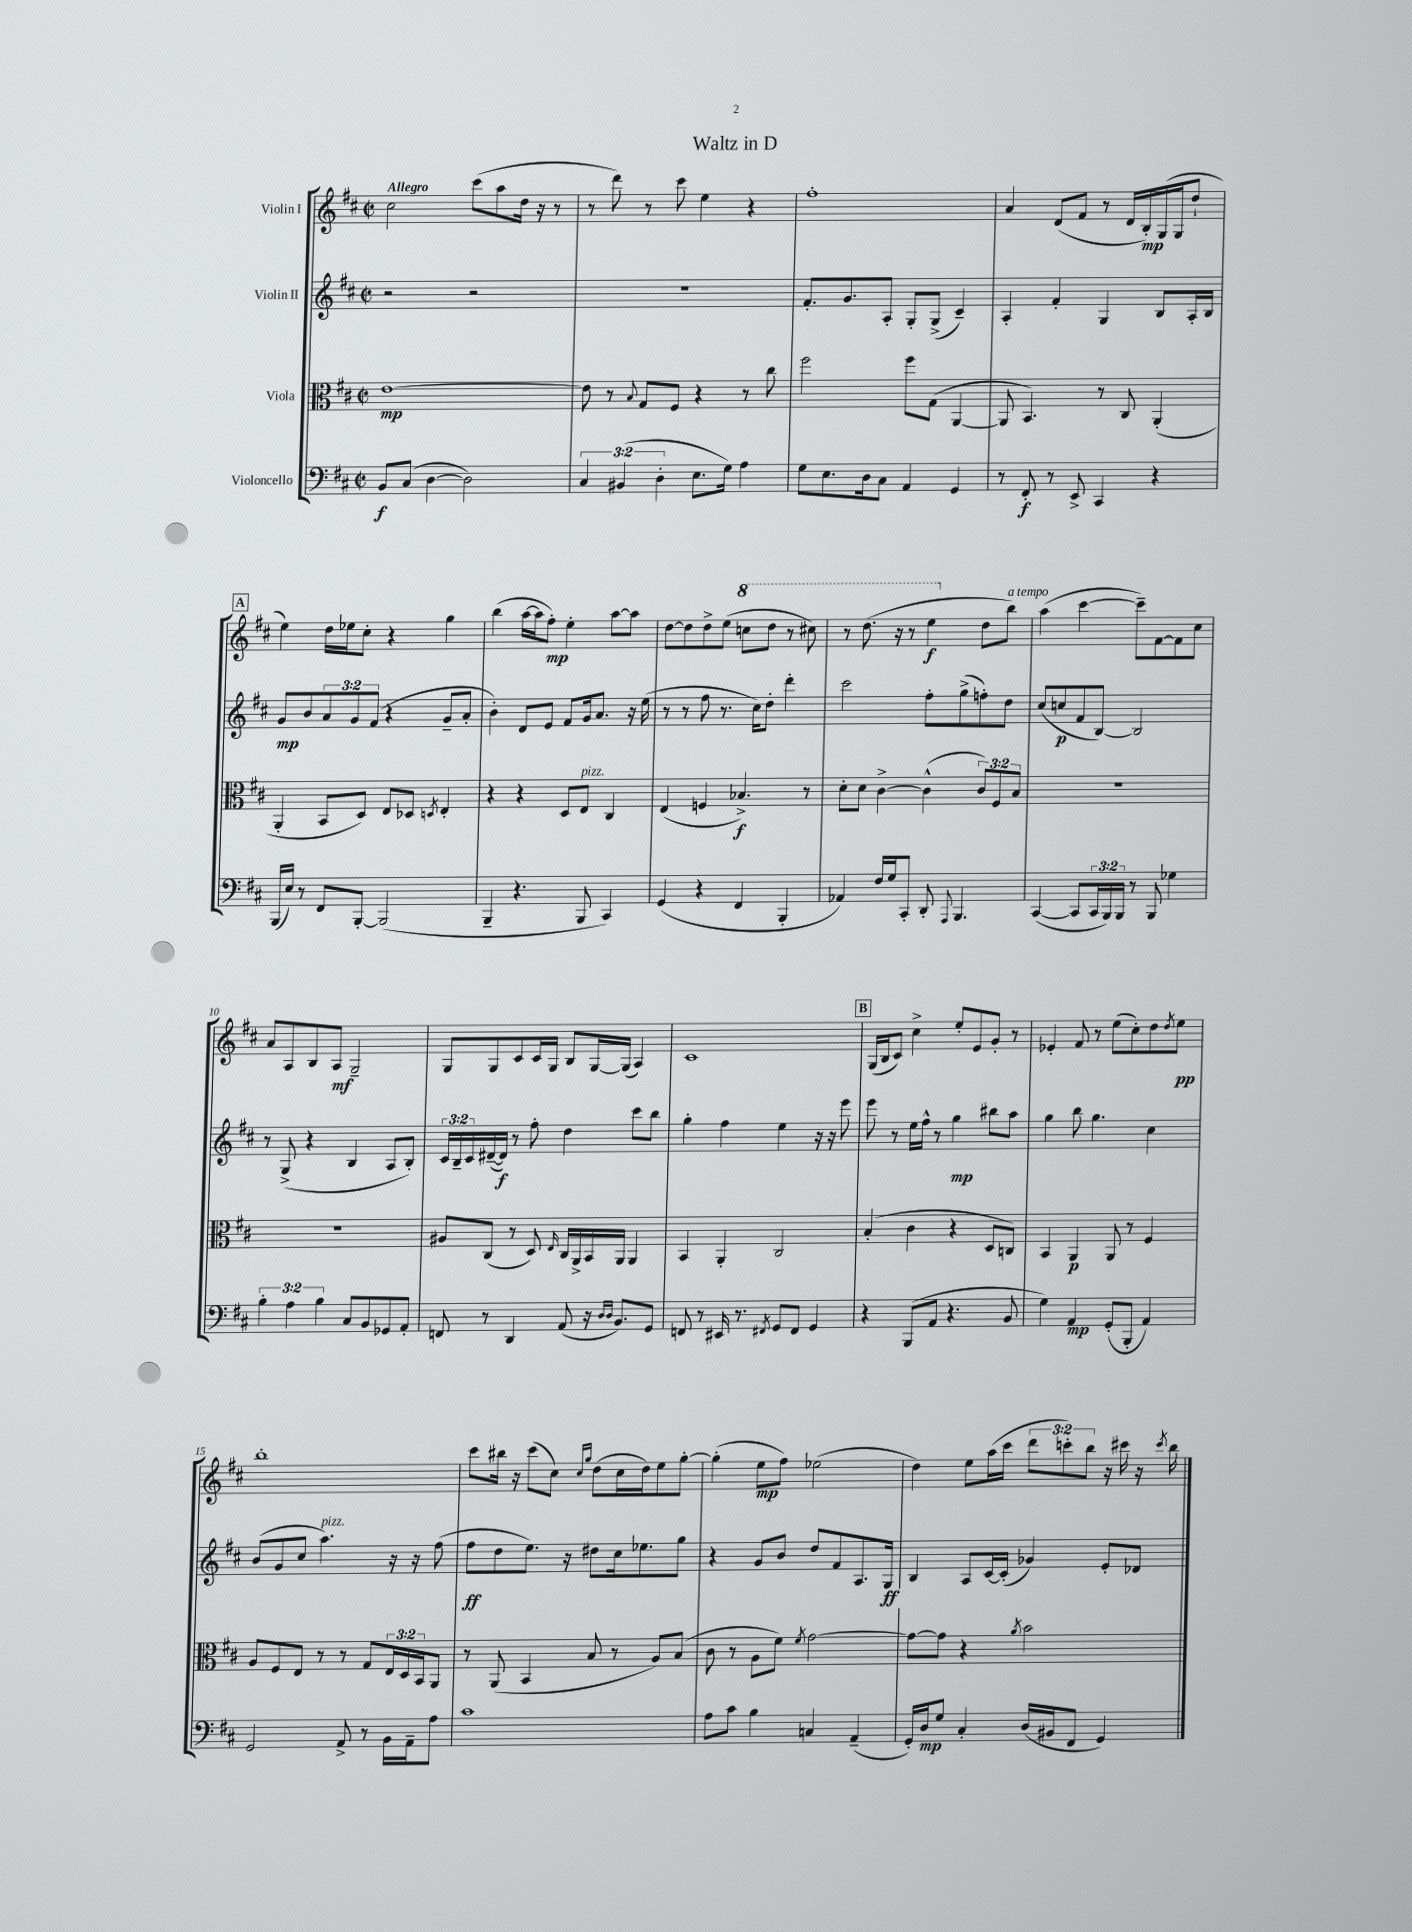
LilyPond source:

\header { title = "Waltz in D" }
<<
\new StaffGroup <<
\new Staff = "s0" \with { instrumentName = "Violin I" } {
    \clef treble \key d \major \defaultTimeSignature \time 2/2 \override Staff.TupletNumber.text = #tuplet-number::calc-fraction-text \tempo "Allegro"
    cis''2 cis'''8( a''8 d''16 r16 r8 |
    r8 d'''8) r8 cis'''8 e''4 r4 |
    fis''1-. |
    a'4 d'8( fis'8 r8 d'16 b16-.\mp) g16( g16 d''8-! |
    \mark \markup { \box "A" } e''4) d''16 ees''16 cis''8-. r4 g''4 |
    b''4( a''16~ a''16 fis''8-.\mp) e''4-. a''8~ a''8 |
    d''8~ d''8 d''8-> e''8( \ottava #1 c'''8 d'''8 r8 cis'''8) |
    r8 d'''8.( r16 r8 e'''4\f \ottava #0 d''8 b''8^\markup { \italic "a tempo" }) |
    a''4( cis'''4~ cis'''8--) fis'8~ fis'8 cis''8 |
    a'8 a8 b8 a8\mf g2-- |
    g8 g8 cis'8 cis'16 g16 b8 g16~ g16( a4) |
    cis'1 |
    \mark \markup { \box "B" } g16( b16 cis'8) cis''4-> e''8-. e'8 g'8-. r8 |
    ees'4-. fis'8 r8 e''8( cis''8-.) d''8 \acciaccatura { d''8 } e''8\pp |
    b''1-. |
    cis'''8 bis''16 r16 cis'''8( cis''8) \grace { cis''16 g''16 } d''8( cis''16 d''16) e''8 g''8~-. |
    g''4-.( e''8\mp fis''8) ees''2( |
    d''4) e''8 a''16( cis'''16 \tuplet 3/2 { d'''8 c'''8-.) b''8 } r16 cis'''16 r16 \acciaccatura { cis'''8 } b''16 \bar "|." |
}
\new Staff = "s1" \with { instrumentName = "Violin II" } {
    \clef treble \key d \major \defaultTimeSignature \time 2/2 \override Staff.TupletNumber.text = #tuplet-number::calc-fraction-text
    r2 r2 |
    r1 |
    fis'8.-. g'8. a8-. g8-. g8->( cis'4--) |
    a4-. fis'4-. g4 b8 a16-. b16 |
    \mark \markup { \box "A" } g'8\mp b'8 \tuplet 3/2 { a'8 g'8 fis'8( } r4 g'8-- a'8-. |
    b'4-.) d'8 e'8 fis'8 g'16 a'8. r16 e''16( |
    r8 r8 fis''8 r8. cis''16) d''8-. d'''4-. |
    cis'''2 fis''8-. g''8->( f''8-.) d''8 |
    cis''8( c''8\p fis'8 b8~) b2 |
    r8 g8->( r4 b4 a8 b8-.) |
    \tuplet 3/2 { cis'16 b16-- cis'16 } dis'16~--( dis'16\f) r8 fis''8-. d''4 cis'''8 b''8 |
    g''4-. fis''4 e''4 r16 r16 e'''8 |
    \mark \markup { \box "B" } e'''8 r8 e''16 fis''16-^ r8 g''4\mp bis''8 a''8 |
    g''4 b''8 g''4. cis''4 |
    b'8( g'8 cis''8 a''4.^\markup { \italic "pizz." }) r16 r16 fis''8( |
    fis''8\ff d''8 e''8.) r16 dis''8 cis''16 ees''8. g''8 |
    r4 g'8 b'8 d''8 fis'8 a8. g16\ff |
    b4 a8 cis'16~ cis'16-.( ges'4) e'8-. des'8 \bar "|." |
}
\new Staff = "s2" \with { instrumentName = "Viola" } {
    \clef alto \key d \major \defaultTimeSignature \time 2/2 \override Staff.TupletNumber.text = #tuplet-number::calc-fraction-text
    e'1~\mp |
    e'8 r8 \appoggiatura { b8 } g8 fis8 r4 r8 cis''8 |
    fis''2 fis''8 g8( a,4~ |
    a,8 b,4.) r8 cis8 a,4-.( |
    \mark \markup { \box "A" } a,4-. b,8 d8) e8 des8 \acciaccatura { d8 } e4-. |
    r4 r4 d8 e8^\markup { \italic "pizz." } cis4 |
    e4( f4 bes4.->\f) r8 |
    d'8-. d'8 cis'4~-> cis'4-^( \tuplet 3/2 { cis'8) fis8 b8 } |
    R1 |
    R1 |
    ais8 cis8( r8 d8) \grace { e16 } cis16 a,16-> b,16 a,16 a,4 |
    b,4 a,4-. cis2 |
    \mark \markup { \box "B" } b4-.( cis'4 r4 d8 c8) |
    b,4 a,4\p a,8 r8 fis4 |
    a8 fis8 e8 r8 r8 g8 \tuplet 3/2 { e16 d16 b,16 } a,8 |
    r8 a,8( b,4 b8 r8 a8) b8( |
    cis'8 r8 a8 fis'8) \acciaccatura { fis'8 } g'2~ |
    g'8~ g'8 r4 \acciaccatura { a'8 } b'2 \bar "|." |
}
\new Staff = "s3" \with { instrumentName = "Violoncello" } {
    \clef bass \key d \major \defaultTimeSignature \time 2/2 \override Staff.TupletNumber.text = #tuplet-number::calc-fraction-text
    b,8\f cis8( d4~ d2) |
    \tuplet 3/2 { cis4 bis,4( d4-. } e8. g16) a4 |
    g8 e8. d16 cis8 a,4 g,4 |
    r8 fis,8-.\f r8 e,8-> cis,4 r4 |
    \mark \markup { \box "A" } b,,16( e16) r8 fis,8 b,,8~-. b,,2( |
    b,,4-- r4. b,,8 cis,4) |
    g,4( r4 fis,4 b,,4-. |
    aes,4) fis16 g16 cis,8-. d,8-. \appoggiatura { a,,8 } b,,4. |
    cis,4~( cis,8 \tuplet 3/2 { cis,16 b,,16) b,,16 } r8 b,,8 ges4 |
    \tuplet 3/2 { b4-. a4 b4 } cis8 b,8 ges,8 a,8-. |
    f,8 r8 d,4 a,8( r16 \grace { d16 d16 } b,8.) g,8 |
    f,8 r8 eis,16 r8. \acciaccatura { fis,8 } g,8 fis,8 g,4 |
    \mark \markup { \box "B" } r4 b,,8( a,8 r4. b,8 |
    g4) a,4\mp g,8-.( b,,8-. a,4) |
    g,2 a,8-> r8 b,16 a,16-- a8 |
    cis'1 |
    a8 cis'8 b4 c4 a,4--( |
    g,16-.) d16\mp g8 cis4-. d16( bis,16 fis,8 g,4) \bar "|." |
}
>>
>>
